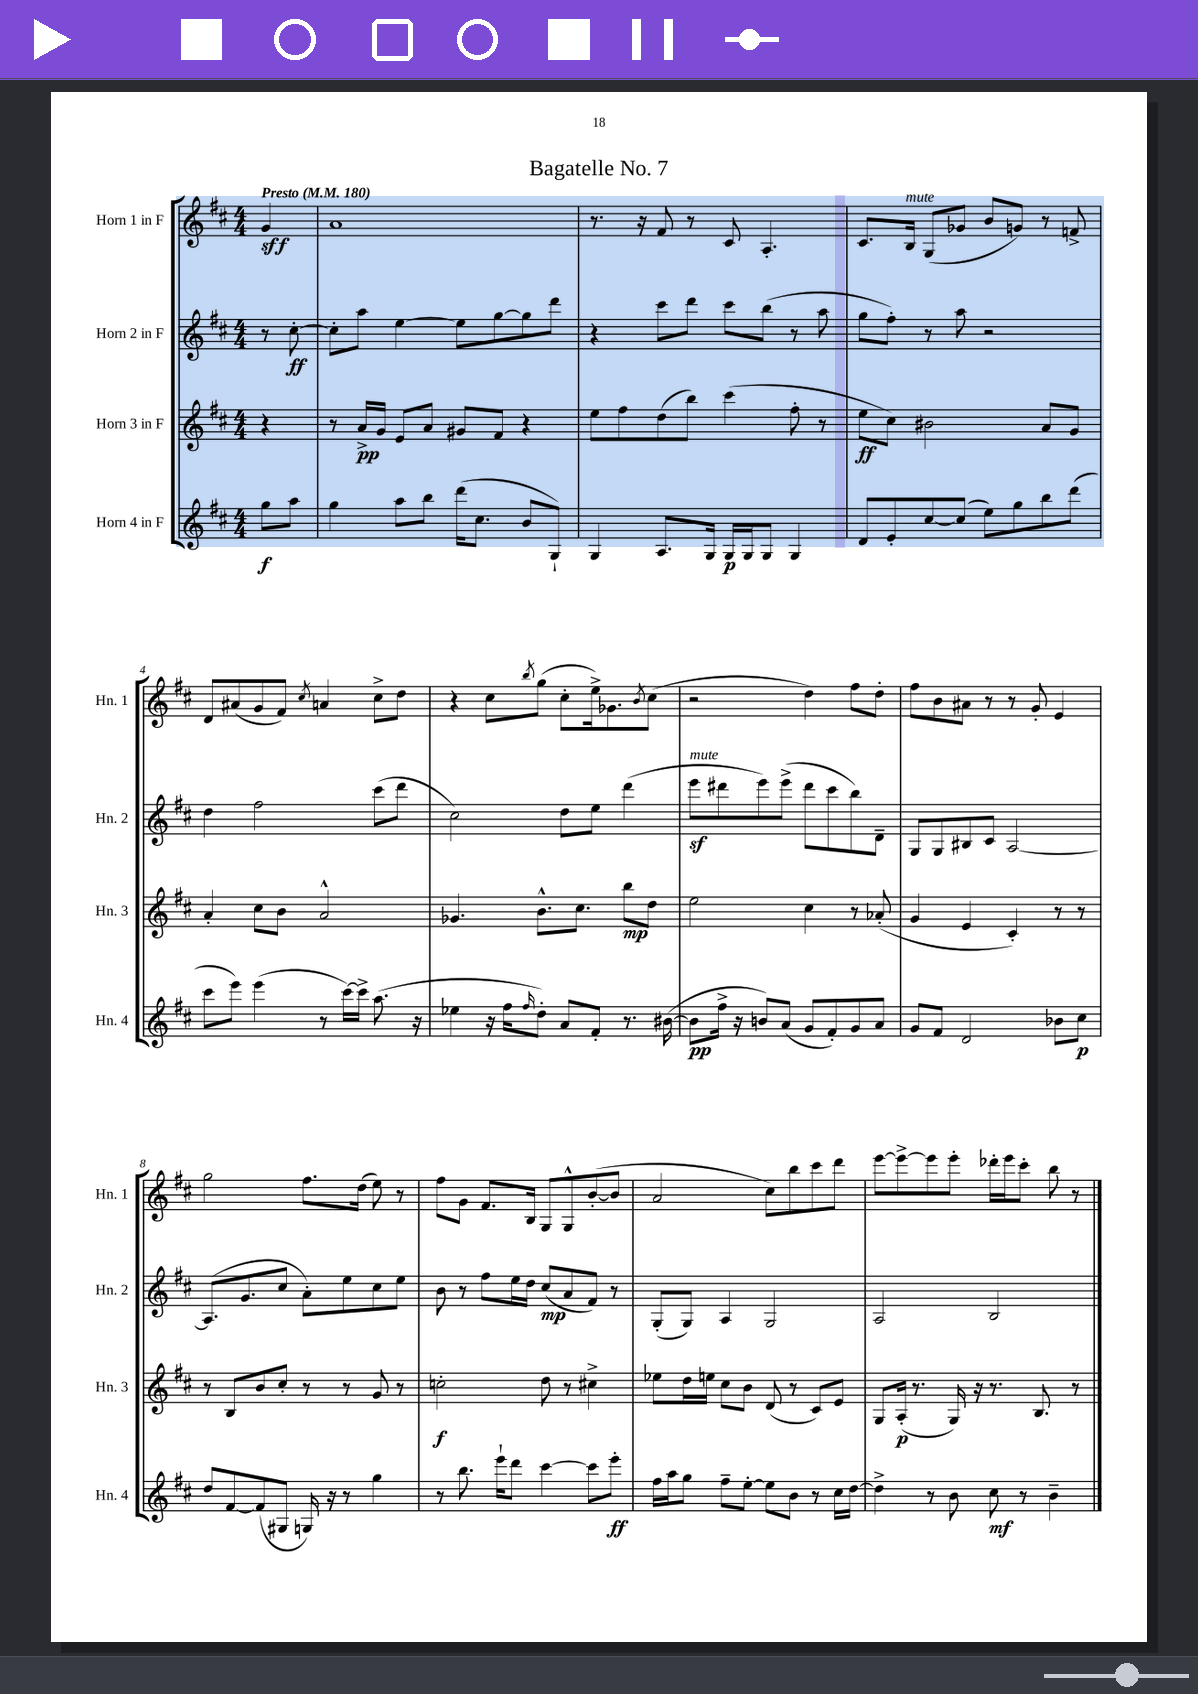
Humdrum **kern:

**kern	**dynam	**kern	**dynam	**kern	**dynam	**kern	**dynam
*part4	*part4	*part3	*part3	*part2	*part2	*part1	*part1
*staff4	*staff4	*staff3	*staff3	*staff2	*staff2	*staff1	*staff1
*I"Horn 4 in F	*	*I"Horn 3 in F	*	*I"Horn 2 in F	*	*I"Horn 1 in F	*
*I'Hn. 4	*	*I'Hn. 3	*	*I'Hn. 2	*	*I'Hn. 1	*
*clefG2	*	*clefG2	*	*clefG2	*	*clefG2	*
*k[f#c#]	*	*k[f#c#]	*	*k[f#c#]	*	*k[f#c#]	*
*M4/4	*	*M4/4	*	*M4/4	*	*M4/4	*
*MM180	*	*MM180	*	*MM180	*	*MM180	*
=	=	=	=	=	=	=	=
!	!	!	!	!	!	!LO:TX:a:B:t=Presto	!
8gg\L	f	4r	.	8r	.	4g/	sff
8aa\J	.	.	.	[8cc#'\	ff	.	.
=1	=1	=1	=1	=1	=1	=1	=1
4gg\	.	8r	.	8cc#'\L]	.	1a	.
.	.	16a^/LL	pp	8aa\J	.	.	.
.	.	16g/JJ	.	.	.	.	.
8aa\L	.	8e/L	.	[4ee\	.	.	.
8bb\J	.	8a/J	.	.	.	.	.
(16ddd\KL	.	8g#X/L	.	8ee\L]	.	.	.
8.cc#\J	.	.	.	.	.	.	.
.	.	8f#/J	.	[8gg\	.	.	.
8b/L	.	4r	.	8gg\]	.	.	.
8G`/J)	.	.	.	8ddd\J	.	.	.
=2	=2	=2	=2	=2	=2	=2	=2
4G/	.	8ee\L	.	4r	.	8.r	.
.	.	8ff#\	.	.	.	.	.
.	.	.	.	.	.	16r	.
8.A/L	.	(8dd\	.	8ccc#\L	.	8f#/	.
.	.	8bb\J)	.	8ddd\J	.	8r	.
16G/Jk	.	.	.	.	.	.	.
16G/LL	p	(4ccc#\	.	8ccc#\L	.	8c#/	.
16G/J	.	.	.	.	.	.	.
8G/J	.	.	.	(8bb\J	.	4.A'/	.
4G/	.	8ff#'\	.	8r	.	.	.
.	.	8r	.	8aa\	.	.	.
=3	=3	=3	=3	=3	=3	=3	=3
8d/L	.	8ee\L	ff	8gg\L	.	8.c#/L	.
8e'/	.	8cc#\J)	.	8ff#'\J)	.	.	.
!	!	!	!	!	!	!LO:TX:a:i:t=mute	!
.	.	.	.	.	.	16B/Jk	.
[8cc#/	.	2b#X\	.	8r	.	(8G/L	.
(8cc#/J]	.	.	.	8aa\	.	8g-X/J	.
8ee\L)	.	.	.	2r	.	8b/L	.
8gg\	.	.	.	.	.	8gn/J)	.
8bb\	.	8a/L	.	.	.	8r	.
(8ddd\J	.	8g/J	.	.	.	8fn^/	.
!!LO:LB:g=z
=4	=4	=4	=4	=4	=4	=4	=4
8ccc#\L	.	4a'/	.	4dd\	.	8d/L	.
8eee\J)	.	.	.	.	.	(8a#X/	.
(4eee\	.	8cc#\L	.	2ff#\	.	8g/	.
.	.	8b\J	.	.	.	8f#/J)	.
.	.	.	.	.	.	8qcc#/	.
8r	.	2a^^/	.	.	.	4an/	.
[16ccc#\LL)	.	.	.	.	.	.	.
16ccc#^\JJ]	.	.	.	.	.	.	.
(8.aa\	.	.	.	(8ccc#\L	.	8cc#^\L	.
.	.	.	.	8ddd\J	.	8dd\J	.
16r	.	.	.	.	.	.	.
=5	=5	=5	=5	=5	=5	=5	=5
4ee-X\	.	4.g-X/	.	2cc#\)	.	4r	.
16r	.	.	.	.	.	8cc#\L	.
16ff#\KL	.	.	.	.	.	.	.
16qqff#/	.	.	.	.	.	8qbb/	.
8dd'\J)	.	8.b^^\L	.	.	.	(8gg\J	.
8a/L	.	.	.	8dd\L	.	8cc#'\L	.
.	.	8.cc#\J	.	.	.	.	.
8f#'/J	.	.	.	8ee\J	.	16ee^\k)	.
.	.	.	.	.	.	8.g-X\	.
8.r	.	8bb\L	mp	(4ddd\	.	.	.
.	.	.	.	.	.	8qb/	.
.	.	8dd\J	.	.	.	(8cc#\J	.
([16b#X\	.	.	.	.	.	.	.
=6	=6	=6	=6	=6	=6	=6	=6
!	!	!	!	!LO:TX:a:i:t=mute	!	!	!
8b#\L]	pp	2ee\	.	8eeez\L	.	2r	.
16ff#^\Jk	.	.	.	8ddd#X\	.	.	.
16r	.	.	.	.	.	.	.
8bn/L)	.	.	.	8eee\)	.	.	.
(8a/J	.	.	.	(8eee^\J	.	.	.
8g/L	.	4cc#\	.	8ddd#\L	.	4dd\)	.
8f#'/)	.	.	.	8ccc#\	.	.	.
8g/	.	8r	.	8bb\)	.	8ff#\L	.
8a/J	.	(8a-X'/	.	8d~\J	.	8dd'\J	.
=7	=7	=7	=7	=7	=7	=7	=7
8g/L	.	4g/	.	8G/L	.	8ff#\L	.
8f#/J	.	.	.	8G/	.	8b\	.
2d/	.	4e/	.	8B#X/	.	8a#X\J	.
.	.	.	.	8c#/J	.	8r	.
.	.	4c#'/)	.	[2A/	.	8r	.
.	.	.	.	.	.	8g'/	.
8b-X\L	.	8r	.	.	.	4e/	.
8cc#\J	p	8r	.	.	.	.	.
!!LO:LB:g=z
=8	=8	=8	=8	=8	=8	=8	=8
8dd/L	.	8r	.	(8.A/L]	.	2gg\	.
[8f#/	.	8B/L	.	.	.	.	.
.	.	.	.	8.g/	.	.	.
(8f#/]	.	8b/	.	.	.	.	.
8G#X/J	.	8cc#'/J	.	8cc#/J	.	.	.
16Gn/)	.	8r	.	8a'\L)	.	8.ff#\L	.
16r	.	.	.	.	.	.	.
8r	.	8r	.	8ee\	.	.	.
.	.	.	.	.	.	(16dd\Jk	.
4gg\	.	8g/	.	8cc#\	.	8ee\)	.
.	.	8r	.	8ee\J	.	8r	.
=9	=9	=9	=9	=9	=9	=9	=9
8r	.	2ccn'\	f	8b\	.	8ff#\L	.
8.bb\	.	.	.	8r	.	8g\J	.
.	.	.	.	8ff#\L	.	8.f#/L	.
16eee`\KL	.	.	.	.	.	.	.
8ddd\J	.	.	.	16ee\L	.	.	.
.	.	.	.	16dd\JJ	.	16B/Jk	.
[4ccc#\	.	8dd\	.	(8cc#/L	mp	8G/L	.
.	.	8r	.	8a/	.	8G^^/	.
8ccc#\L]	.	4cc#X^\	.	8f#/J)	.	([8b'/	.
8eee'\J	ff	.	.	8r	.	8b/J]	.
=10	=10	=10	=10	=10	=10	=10	=10
16ff#\LL	.	8ee-X\L	.	(8G'/L	.	2a/	.
16aa\J	.	.	.	.	.	.	.
8gg\J	.	16dd\L	.	8G/J)	.	.	.
.	.	16een\JJ	.	.	.	.	.
8ff#~\L	.	8cc#\L	.	4A/	.	.	.
[8ee'\J	.	8b\J	.	.	.	.	.
8ee\L]	.	(8d/	.	2G/	.	8cc#\L)	.
8b\J	.	8r	.	.	.	8bb\	.
8r	.	8c#/L)	.	.	.	8ccc#\	.
16cc#\LL	.	8e/J	.	.	.	8ddd\J	.
[16dd\JJ	.	.	.	.	.	.	.
=11	=11	=11	=11	=11	=11	=11	=11
4dd^\]	.	8G/L	.	2A/	.	[8eee\L	.
.	.	(16A'/Jk	p	.	.	8eee^\_	.
.	.	8.r	.	.	.	.	.
8r	.	.	.	.	.	8eee\]	.
8b\	.	16G/)	.	.	.	8eee'\J	.
.	.	16r	.	.	.	.	.
8cc#\	mf	8.r	.	2B/	.	16ddd-X'\LL	.
.	.	.	.	.	.	16eee\J	.
8r	.	.	.	.	.	8ccc#'\J	.
.	.	8.B/	.	.	.	.	.
4b~\	.	.	.	.	.	8bb\	.
.	.	8r	.	.	.	8r	.
==	==	==	==	==	==	==	==
*-	*-	*-	*-	*-	*-	*-	*-
